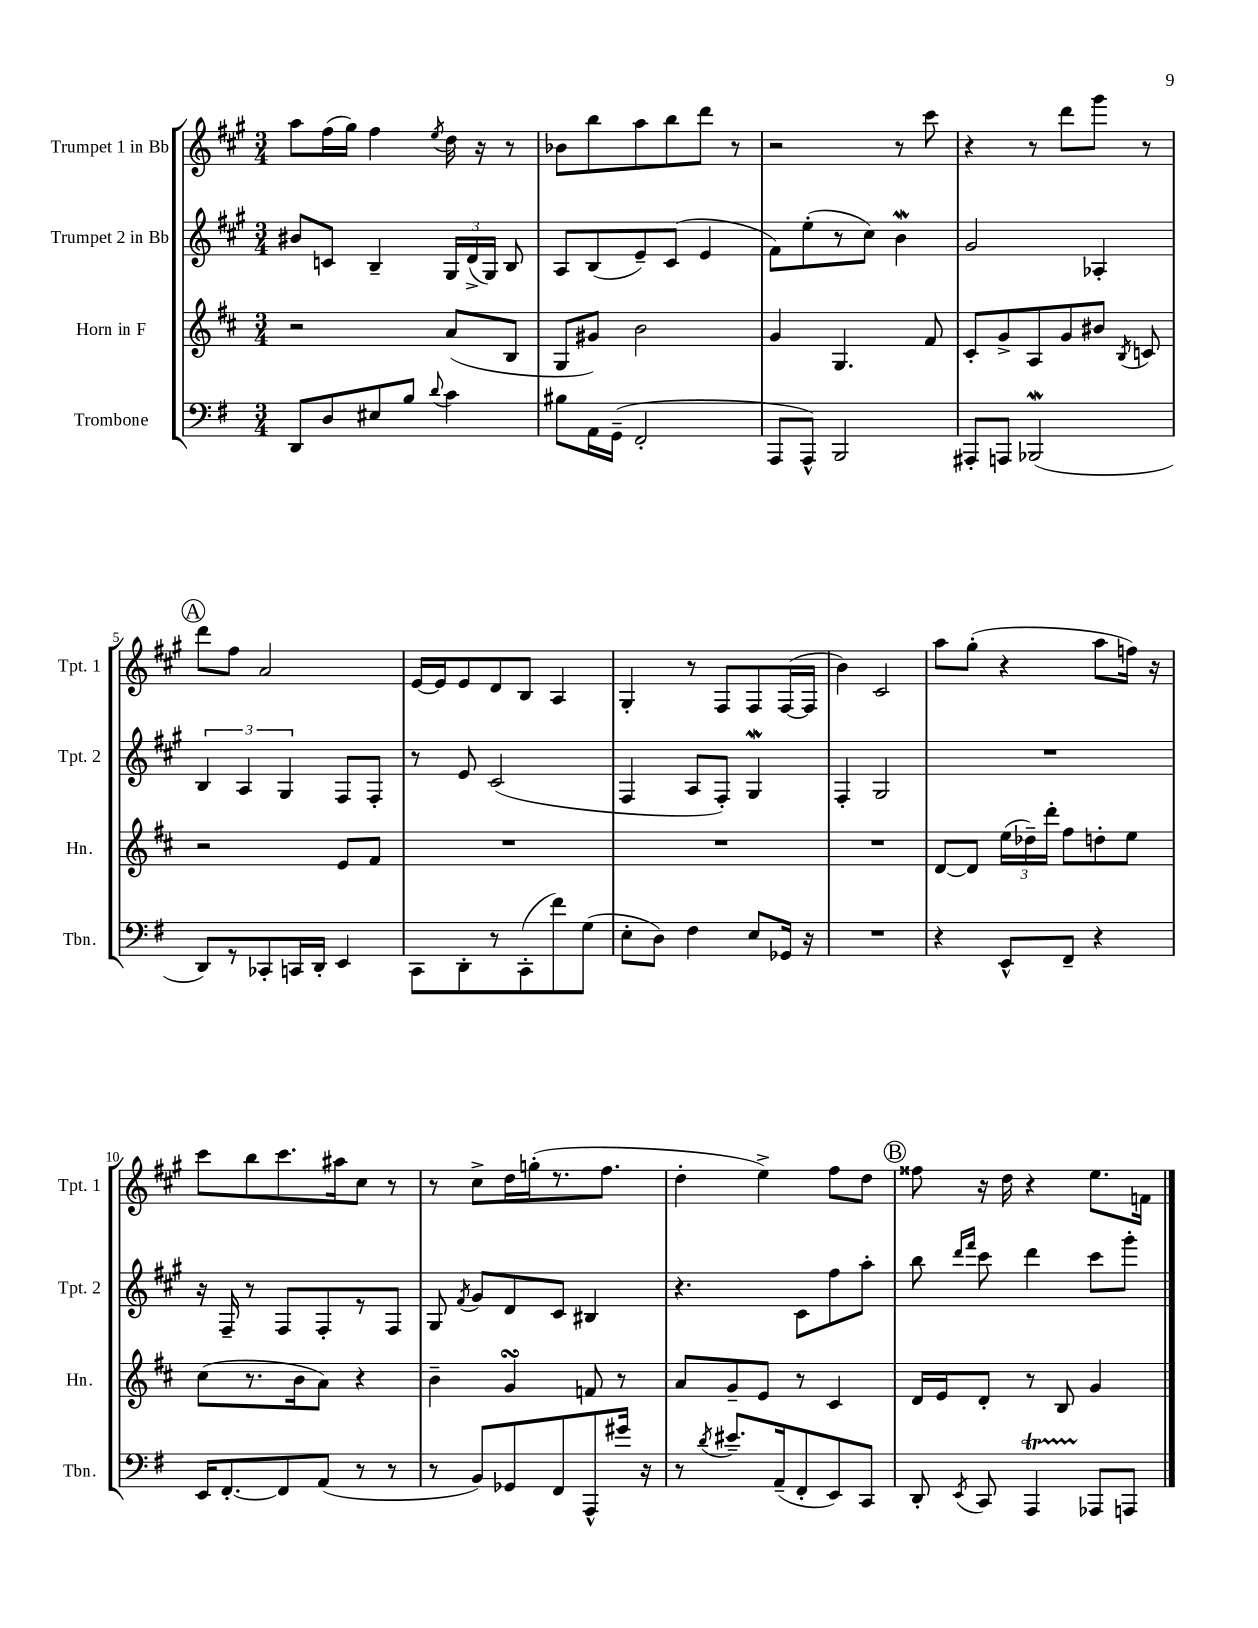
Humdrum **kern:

**kern	**kern	**kern	**kern
*part4	*part3	*part2	*part1
*staff4	*staff3	*staff2	*staff1
*I"Trombone	*I"Horn in F	*I"Trumpet 2 in Bb	*I"Trumpet 1 in Bb
*I'Tbn.	*I'Hn.	*I'Tpt. 2	*I'Tpt. 1
*clefF4	*clefG2	*clefG2	*clefG2
*k[f#]	*k[f#c#]	*k[f#c#g#]	*k[f#c#g#]
*M3/4	*M3/4	*M3/4	*M3/4
=1	=1	=1	=1
8DD/L	2r	8b#X/L	8aa\L
8D/	.	8cn/J	(16ff#\L
.	.	.	16gg#\JJ)
8E#X/	.	4B~/	4ff#\
8B/J	.	.	.
8qqd/	.	.	8qee/
4c\	(8a/L	24G#/LL	16dd\
.	.	(24d^/	.
.	.	.	16r
.	.	24G#/JJ)	.
.	8B/J	8B/	8r
=2	=2	=2	=2
8B#X\L	8G/L	8A/L	8b-X\L
16AA\L	8g#X/J)	(8B/	8bb\
(16GG~\JJ	.	.	.
2FF#'/	2b\	8e~/)	8aa\
.	.	(8c#/J	8bb\
.	.	4e/	8ddd\J
.	.	.	8r
=3	=3	=3	=3
8AAA/L	4g/	8f#\L)	2r
8AAA^^/J)	.	(8ee'\	.
2BBB/	4.G/	8r	.
.	.	8cc#\J)	.
.	.	4bW\	8r
.	8f#/	.	8ccc#\
=4	=4	=4	=4
8AAA#X'/L	8c#'/L	2g#/	4r
8AAAn/J	8g^/	.	.
(2BBB-Xw/	8A/	.	8r
.	8g/	.	8ddd\L
.	8b#X/J	4A-X'/	8ggg#\J
.	8qB/	.	.
.	8cn/	.	8r
!!LO:LB:g=z
!!LO:REH:place=s1:t=A
=5	=5	=5	=5
8DD/L)	2r	6B/	8ddd\L
8r	.	.	8ff#\J
.	.	6A/	.
8CC-X'/	.	.	2a/
.	.	6G#/	.
16CCn/L	.	.	.
16DD'/JJ	.	.	.
4EE/	8e/L	8F#/L	.
.	8f#/J	8F#'/J	.
=6	=6	=6	=6
8CC\L	2.r	8r	[16e/LL
.	.	.	16e/J]
8DD'\	.	8e/	8e/
8r	.	(2c#/	8d/
(8CC'\	.	.	8B/J
8f#\)	.	.	4A/
(8G\J	.	.	.
=7	=7	=7	=7
8E'\L	2.r	4F#/	4G#'/
8D\J)	.	.	.
4F#\	.	8A/L	8r
.	.	8F#'/J)	8F#/L
8E/L	.	4G#W/	8F#/
16GG-X/Jk	.	.	([16F#/L
16r	.	.	16F#/JJ]
=8	=8	=8	=8
2.r	2.r	4F#'/	4b\)
.	.	2G#/	2c#/
=9	=9	=9	=9
4r	[8d/L	2.r	8aa\L
.	8d/J]	.	(8gg#'\J
8EE^^/L	(24ee\LL	.	4r
.	24dd-X~\)	.	.
.	24ddd'\JJ	.	.
8FF#~/J	8ff#\L	.	.
4r	8ddn'\	.	8aa\L
.	8ee\J	.	16ffn\Jk)
.	.	.	16r
!!LO:LB:g=z
=10	=10	=10	=10
16EE/KL	(8cc#\L	16r	8ccc#\L
[8.FF#'/	.	16F#~/	.
.	8.r	8r	8bb\
8FF#/]	.	8F#/L	8.ccc#\
.	16b\k	.	.
(8AA/J	8a\J)	8F#'/	.
.	.	.	16aa#X\k
8r	4r	8r	8cc#\J
8r	.	8F#/J	8r
=11	=11	=11	=11
8r	4b~\	8G#/	8r
.	.	8qf#/	.
8BB/L)	.	8g#/L	8cc#^\L
8GG-X/	4gsSSs/	8d/	16dd\L
.	.	.	(16ggn'\J
8FF#/	.	8c#/J	8.r
8AAA^^/	8fn/	4B#X/	.
.	.	.	8.ff#\J
16g#X/Jk	8r	.	.
16r	.	.	.
=12	=12	=12	=12
8r	8a/L	4.r	4dd'\
8qd/	.	.	.
8.e#X~/L	8g~/	.	.
.	8e/J	.	4ee^\)
(16AA~/k	.	.	.
8FF#'/	8r	8c#\L	.
8EE/)	4c#/	8ff#\	8ff#\L
8CC/J	.	8aa'\J	8dd\J
!!LO:REH:place=s1:t=B
=13	=13	=13	=13
8DD'/	16d/LL	8bb\	8ff##X\
.	16e/J	.	.
.	.	16qqddd/LL	.
8qEE/	.	16qqfff#/JJ	.
8CC/	8d'/J	8ccc#\	16r
.	.	.	16dd\
4AAAT/	8r	4ddd\	4r
.	8B/	.	.
8AAA-X/L	4g/	8ccc#\L	8.ee\L
8AAAn/J	.	8ggg#'\J	.
.	.	.	16fn\Jk
==	==	==	==
*-	*-	*-	*-
